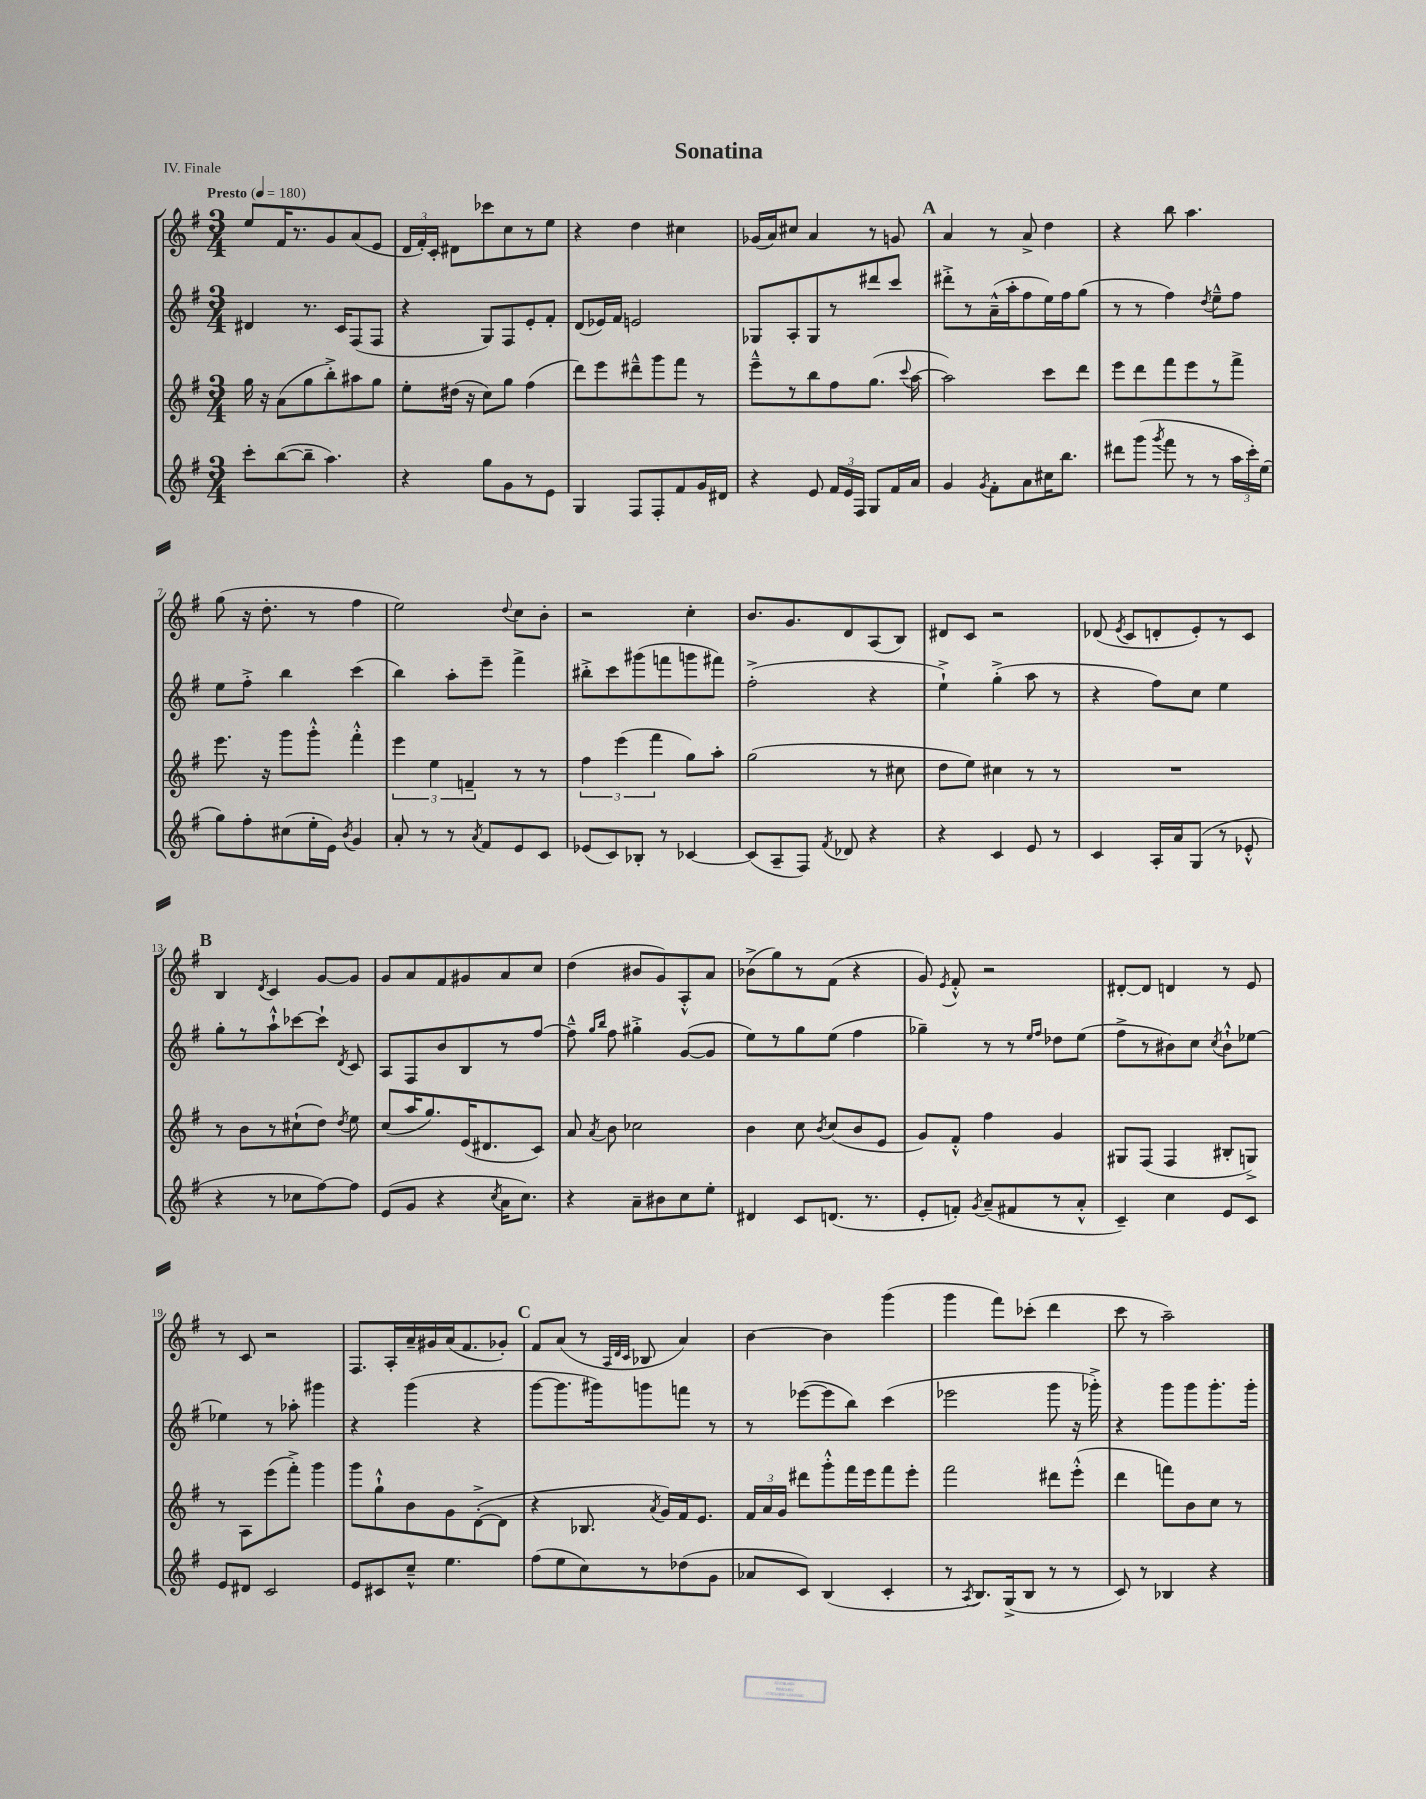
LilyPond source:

\header { title = "Sonatina" piece = "IV. Finale" }
<<
\new StaffGroup <<
\new Staff = "s0" {
    \clef treble \key g \major \numericTimeSignature \time 3/4 \tempo "Presto" 4 = 180
    \autoBeamOff e''8[ fis'16 r8. g'8 a'8( e'8] |
    \tuplet 3/2 { d'16[ fis'16-.) c'16]-. } dis'8[ ces'''8 c''8 r8 e''8] |
    r4 d''4 cis''4 |
    ges'16[( a'16) cis''8] a'4 r8 g'8 |
    \mark \markup { \bold "A" } a'4 r8 a'8-> d''4 |
    r4 b''8 a''4. |
    g''8( r16 d''8.-. r8 fis''4 |
    e''2) \appoggiatura { d''8 } c''8[ b'8]-. |
    r2 c''4-. |
    b'8.[ g'8. d'8 a8( b8]) |
    dis'8[ c'8] r2 |
    des'8( \acciaccatura { e'8 } c'8[ d'8-. e'8-.) r8 c'8] |
    \mark \markup { \bold "B" } b4 \acciaccatura { d'8 } c'4 g'8[~ g'8] |
    g'8[ a'8 fis'8 gis'8 a'8 c''8] |
    d''4( bis'8[ g'8) a8-.-^ a'8] |
    bes'8[->( g''8) r8 fis'8]( r4 |
    g'8) \acciaccatura { e'8 } fis'8-.-^ r2 |
    dis'8[~-. dis'8] d'4 r8 e'8 |
    r8 c'8 r2 |
    fis8.[ a16-. a'16-- gis'16 a'16( fis'8. ges'8]-.) |
    \mark \markup { \bold "C" } fis'8[ a'8]( r8 \grace { a32[ d'32 c'32] } bes8 a'4) |
    b'4~ b'4 g'''4( |
    g'''4 fis'''8[) ces'''8]-.( d'''4 |
    c'''8 r8 a''2--) \bar "|." |
}
\new Staff = "s1" {
    \clef treble \key g \major \numericTimeSignature \time 3/4
    \autoBeamOff dis'4 r8. c'16[ fis8( fis8] |
    r4 g8[) fis8 e'8-. fis'8]-. |
    d'8[( ees'16) fis'16] e'2 |
    ges8[ a8-. ges8 r8 dis'''8 c'''8] |
    \mark \markup { \bold "A" } dis'''8[-.-> r8 a'16---^( a''16-. fis''8 e''16) fis''16 g''8]( |
    r8 r8 fis''4) \acciaccatura { d''8 } e''8[---^ fis''8] |
    e''8[ fis''8]-.-> b''4 c'''4( |
    b''4) a''8[-. e'''8]-- fis'''4-> |
    bis''8[-.-> c'''8 gis'''8( f'''8 g'''8 fis'''8]) |
    fis''2-.->( r4 |
    e''4-!->) g''4-.->( a''8 r8 |
    r4 fis''8[) c''8] e''4 |
    \mark \markup { \bold "B" } g''8[-. r8 a''8-!-^ ces'''8~ ces'''8]-! \acciaccatura { d'8 } c'8 |
    a8[ fis8 b'8 b8 r8 fis''8]~ |
    fis''8---^ \grace { g''16[ b''16] } fis''8 gis''4-.-> g'8[~( g'8] |
    e''8[) r8 g''8 e''8]( fis''4 |
    ges''4--) r8 r8 \grace { e''16[ fis''16] } des''8[ e''8]( |
    fis''8[-> r8 bis'8) c''8] \acciaccatura { c''8 } bis'8[-!-^ ees''8]~ |
    ees''4 r8 aes''8-. gis'''4 |
    r4 g'''4( r4 |
    \mark \markup { \bold "C" } g'''8[~ g'''8. gis'''16) g'''8 f'''8] r8 |
    r8 ees'''8[~( ees'''8 b''8]) c'''4( |
    ees'''2 g'''8 r16 ges'''16-.->) |
    r4 g'''8[ g'''8 g'''8.-. g'''16]-. \bar "|." |
}
\new Staff = "s2" {
    \clef treble \key g \major \numericTimeSignature \time 3/4
    \autoBeamOff g''16 r16 a'8[( g''8 b''8-.->) ais''8 g''8] |
    e''8[-. dis''16]( r16 c''8[) g''8] fis''4( |
    d'''8[) e'''8 dis'''8---^ g'''8 fis'''8] r8 |
    e'''8[---^ r8 b''8 fis''8 g''8.]( \appoggiatura { c'''8 } a''16~ |
    \mark \markup { \bold "A" } a''2) c'''8[ d'''8] |
    e'''8[ d'''8 fis'''8 e'''8 r8 fis'''8]-> |
    e'''8. r16 g'''8[ g'''8]-.-^ fis'''4-.-^ |
    \tuplet 3/2 { e'''4 e''4 f'4-- } r8 r8 |
    \tuplet 3/2 { fis''4 e'''4( fis'''4 } g''8[) a''8]-. |
    g''2( r8 cis''8 |
    d''8[ e''8]) cis''4 r8 r8 |
    R2. |
    \mark \markup { \bold "B" } r8 b'8[ r8 cis''8-!( d''8]) \acciaccatura { d''8 } e''8 |
    c''8[( a''16 g''8.) e'16( dis'8. c'8]) |
    a'8 \acciaccatura { a'8 } b'8 ces''2 |
    b'4 c''8 \acciaccatura { b'8 } c''8[( b'8 e'8] |
    g'8[) fis'8]-.-^ fis''4 g'4 |
    gis8[ fis8]( fis4 bis8[-. g8]->) |
    r8 a8[ e'''8( fis'''8]-.->) g'''4 |
    g'''8[ g''8-!-^ b'8 g'8 d'8~-.->( d'8] |
    \mark \markup { \bold "C" } r4 bes8. \acciaccatura { a'8 } g'16[) fis'16 e'8.] |
    \tuplet 3/2 { fis'16[ a'16 g'16] } dis'''8[ g'''8-.-^ fis'''16 e'''16 fis'''8 e'''8]-. |
    fis'''2 dis'''8[ e'''8]-.-^( |
    d'''4 f'''8[) b'8 c''8] r8 \bar "|." |
}
\new Staff = "s3" {
    \clef treble \key g \major \numericTimeSignature \time 3/4
    \autoBeamOff c'''8[-. b''8~( b''8]-- a''4.) |
    r4 g''8[ g'8 r8 e'8] |
    g4 fis8[ fis8-. fis'8 g'16 dis'16] |
    r4 e'8 \tuplet 3/2 { fis'16[ e'16 fis16] } g8[ fis'16 a'16] |
    \mark \markup { \bold "A" } g'4 \acciaccatura { g'8 } fis'8[-. a'8 cis''16 b''8.] |
    dis'''8[ g'''8]( \acciaccatura { g'''8 } fis'''8 r8 r8 \tuplet 3/2 { a''16[ c'''16-.) e''16]( } |
    g''8[) fis''8-. cis''8( e''16-. e'16]) \acciaccatura { b'8 } g'4 |
    a'8-. r8 r8 \acciaccatura { a'8 } fis'8[ e'8 c'8] |
    ees'8[( c'8) bes8]-. r8 ces'4~ |
    ces'8[( a8-- fis8]) \acciaccatura { fis'8 } des'8 r4 |
    r4 c'4 e'8 r8 |
    c'4 a16[-. a'16 g8]( r8 ees'8-.-^ |
    \mark \markup { \bold "B" } r4 r8 ces''8[ fis''8~) fis''8] |
    e'8[( g'8] r4 \acciaccatura { c''8 } a'16[ c''8.]) |
    r4 a'8[-- bis'8 c''8 e''8]-. |
    dis'4 c'8[ d'8.]( r8. |
    e'8[-. f'8]-.) \acciaccatura { g'8 } a'8[--( fis'8 r8 a'8]-.-^ |
    c'4--) c''4 e'8[ c'8] |
    e'8[ dis'8] c'2 |
    e'8[ cis'8 c''8]---^ e''4. |
    \mark \markup { \bold "C" } fis''8[( e''8 c''8) r8 des''8( g'8] |
    aes'8[ c'8]) b4( c'4-. |
    r8 \acciaccatura { a8 } b8.[) g16->( b8] r8 r8 |
    c'8) r8 bes4 r4 \bar "|." |
}
>>
>>
